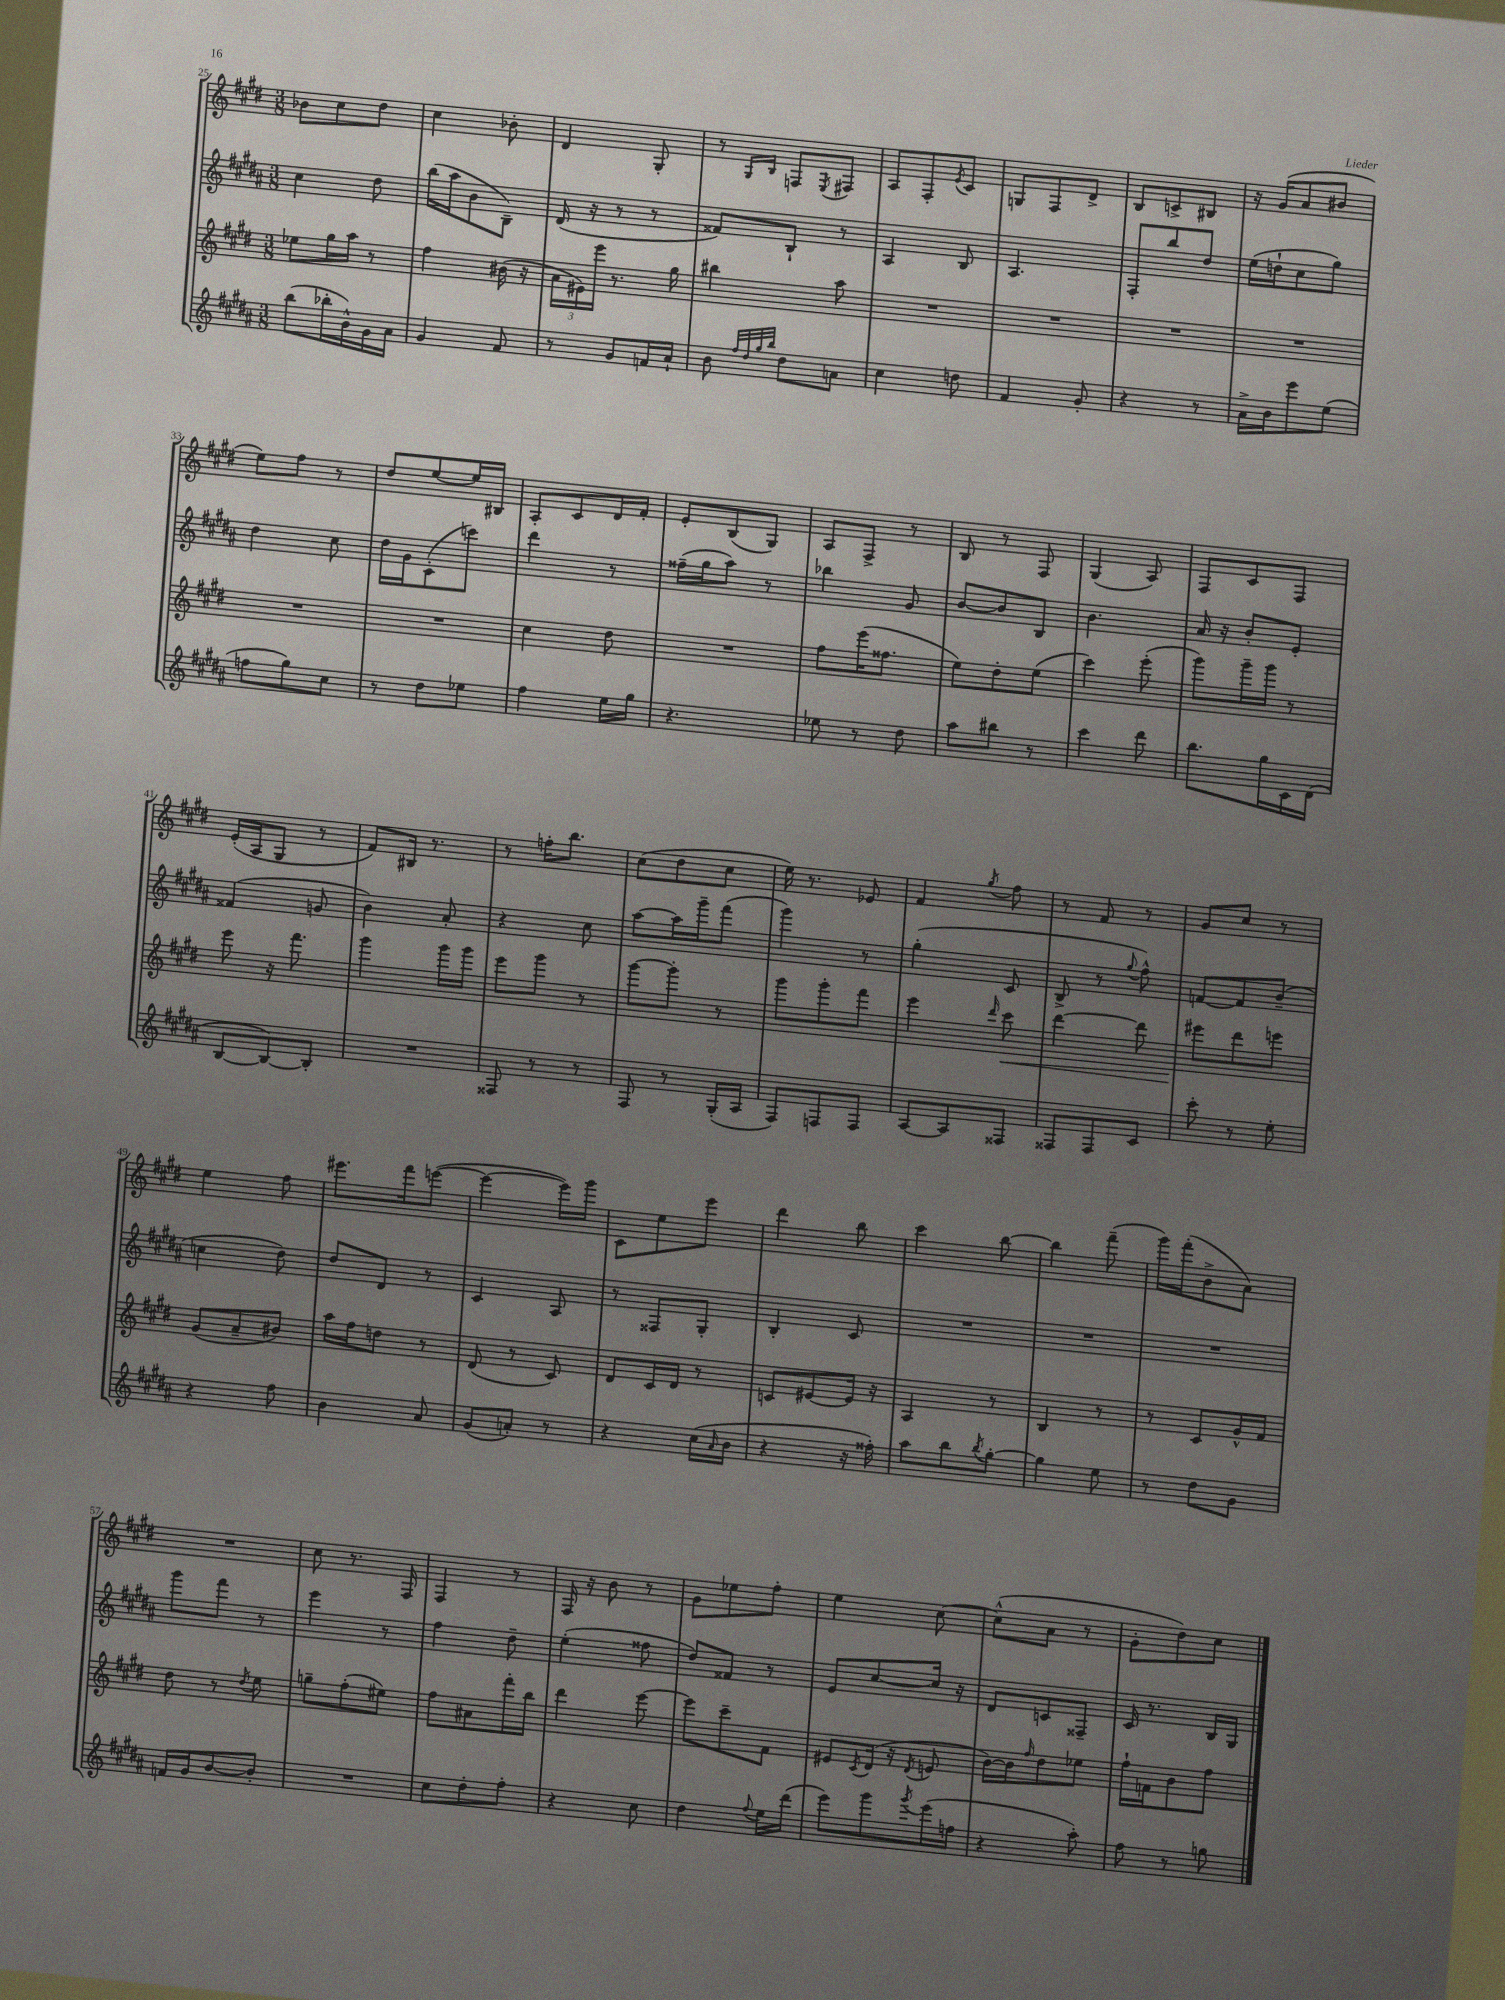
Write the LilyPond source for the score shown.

<<
\new StaffGroup <<
\new Staff = "s0" {
    \clef treble \key e \major \numericTimeSignature \time 3/8
    bes'8 cis''8 dis''8 |
    cis''4 bes'8-. |
    dis'4 gis8-. |
    r8 \grace { gis16 b16 } f8 \acciaccatura { e8 } fis8 |
    a8 fis8-. \acciaccatura { e'8 } cis'8 |
    g8 fis8 dis'8-> |
    b8 c'8-> bis8 |
    r16 gis'16( a'8 bis'8 |
    e''8) fis''8 r8 |
    dis''8 e''8~ e''16 bis16 |
    a8-. cis'8 dis'16 fis'16-. |
    e'8-. b8( gis8) |
    a8 fis8-> r8 |
    b8 r8 fis8 |
    gis4( a8) |
    fis8 cis'8 fis8 |
    e'16-.( a16 gis8 r8 |
    fis'8) bis16 r8. |
    r8 f''16-. b''8. |
    cis''8( dis''8 cis''8 |
    e''16) r8. ees'8 |
    fis'4 \acciaccatura { gis''8 } fis''8 |
    r8 fis'8 r8 |
    gis'8 cis''8 r8 |
    e''4 fis''8 |
    eis'''8. fis'''16 e'''8~( |
    e'''4~ e'''16) gis'''16 |
    cis'8 e''8 e'''8 |
    dis'''4 b''8 |
    cis'''4 b''8~ |
    b''4 fis'''8--( |
    gis'''16) fis'''16-.( b'8-> a'8) |
    R4. |
    cis''8 r8. fis16 |
    fis4 r8 |
    fis16 r16 b'8 r8 |
    gis'8 ees''8 fis''8-. |
    e''4 cis''8~ |
    cis''8-^( a'8 r8 |
    gis'8-. dis''8) cis''8 \bar "|." |
}
\new Staff = "s1" {
    \clef treble \key b \major \numericTimeSignature \time 3/8
    cis''4 dis''8 |
    b''16( ais''16 b'8 b8--) |
    dis'16( r16 r8 r8 |
    fisis'8) b8-! r8 |
    ais4 b8 |
    ais4. |
    fis8-. b''8 dis''8 |
    e''16( d''16-! cis''8 gis''8) |
    dis''4 cis''8 |
    dis''16 gis'16 cis'8-.( c'''8) |
    dis'''4 r8 |
    fisis''16--( gis''16 ais''8) r8 |
    bes''4 gis'8 |
    b'8~ b'8 b8 |
    b'4. |
    ais'16 r16 b'8-. e'8-. |
    fisis'4( g'8 |
    b'4) ais'8-. |
    r4 cis''8 |
    ais''8~ ais''16 gis'''16-- fis'''8( |
    gis'''4) r8 |
    gis''4-.( cis'8 |
    b8-> r8 \appoggiatura { gis''8 } fis''8-^) |
    f'8~ f'8 b'8--( |
    c''4 dis''8) |
    dis''8 dis'8 r8 |
    cis'4 ais8 |
    r8 fisis8 gis8-. |
    b4-. cis'8 |
    R4. |
    R4. |
    R4. |
    gis'''8 fis'''8 r8 |
    e'''4 r8 |
    fis''4 dis''8-- |
    e''4-.( fisis''8 |
    dis''8) fisis'8 r8 |
    e'8 cis''8~ cis''16 r16 |
    dis'8 c'8 fisis8-- |
    cis'16 r8. b16 gis16 \bar "|." |
}
\new Staff = "s2" {
    \clef treble \key e \major \numericTimeSignature \time 3/8
    ees''8 gis''16 a''16 r8 |
    fis''4 bis'16( r16 |
    \tuplet 3/2 { a'16 eis'16) e'''16 } r8. gis''16 |
    bis''4 a''8 |
    R4. |
    R4. |
    R4. |
    R4. |
    R4. |
    R4. |
    cis''4 dis''8 |
    R4. |
    fis''8 e'''16( fisis''8. |
    e''8) dis''8-. e''8( |
    cis'''4) e'''8-.( |
    gis'''8) gis'''16-- gis'''16 r8 |
    e'''8 r16 fis'''8. |
    gis'''4 gis'''16 gis'''16 |
    e'''8 gis'''8 r8 |
    gis'''8~ gis'''8-. r8 |
    gis'''8 gis'''8-. fis'''8 |
    e'''4 \grace { dis'''16 } cis'''8\< |
    dis'''4~ dis'''8 |
    eis'''8\! dis'''8 e'''8 |
    gis'8( a'8-- bis'8) |
    a''16 fis''16 d''8 r8 |
    dis'8( r8 cis'8) |
    dis'8 cis'16 dis'16 r8 |
    c'8 eis'8~ eis'16 r16 |
    a4 r8 |
    b4 r8 |
    r8 cis'8 gis'16-^ fis'16 |
    dis''8 r8 \acciaccatura { dis''8 } e''8 |
    g''8-- fis''8-.( eis''8) |
    fis''8 ais'8 fis'''16-. b''16 |
    dis'''4 e'''8~ |
    e'''8 cis'''8-- fis'8 |
    eis'8 \acciaccatura { cis'8 } dis'16( r16 \acciaccatura { dis'8 } e'8 |
    b'16~) b'16 \grace { fis''16 } dis''8 ees''8 |
    fis''16-! f'16 b'8 fis''8 \bar "|." |
}
\new Staff = "s3" {
    \clef treble \key b \major \numericTimeSignature \time 3/8
    b''8( bes''16-. b'16-^) gis'16 ais'16 |
    gis'4 fis'8 |
    r8 gis'8 f'16 ais'16-! |
    b'8 \grace { fis''32 dis''32 gis''32 b''32 } dis''8 a'8 |
    cis''4 d''8 |
    fis'4 gis'8-. |
    r4 r8 |
    ais'16-> b'16 e'''8 e''8( |
    f''8 gis''8) cis''8 |
    r8 dis''8 ees''8 |
    fis''4 e''16 gis''16 |
    r4. |
    ees''8 r8 dis''8 |
    ais''8 bis''8 r8 |
    cis'''4 dis'''8 |
    b''8. gis''16 cis'16 dis'16( |
    b8~ b8~) b8-. |
    R4. |
    fisis8 r8 r8 |
    fis8 r8 gis16-.( ais16 |
    fis8) f8 f8 |
    ais8~ ais8 fisis8 |
    fisis8 fisis8 cis'8 |
    cis'''8-. r8 e''8-. |
    r4 fis''8 |
    b'4 ais'8 |
    gis'8( a'8-.) r8 |
    r4 cis''16( \grace { ais'16 } b'16 |
    r4 r16 fisis''16-.) |
    ais''8 b''8 \acciaccatura { b''8 } gis''8~-. |
    gis''4 e''8 |
    r8 dis''8 gis'8 |
    f'16 gis'16 b'8~ b'8-. |
    R4. |
    cis''8 dis''8-. fis''8-. |
    r4 cis''8 |
    dis''4 \appoggiatura { fis''8 } e''16 dis'''16( |
    e'''8) gis'''8 \acciaccatura { gis'''8 } e'''16( f''16 |
    r4 ais''8-.) |
    fis''8 r8 g''8 \bar "|." |
}
>>
>>
\layout { \context { \Score currentBarNumber = #25 } }
